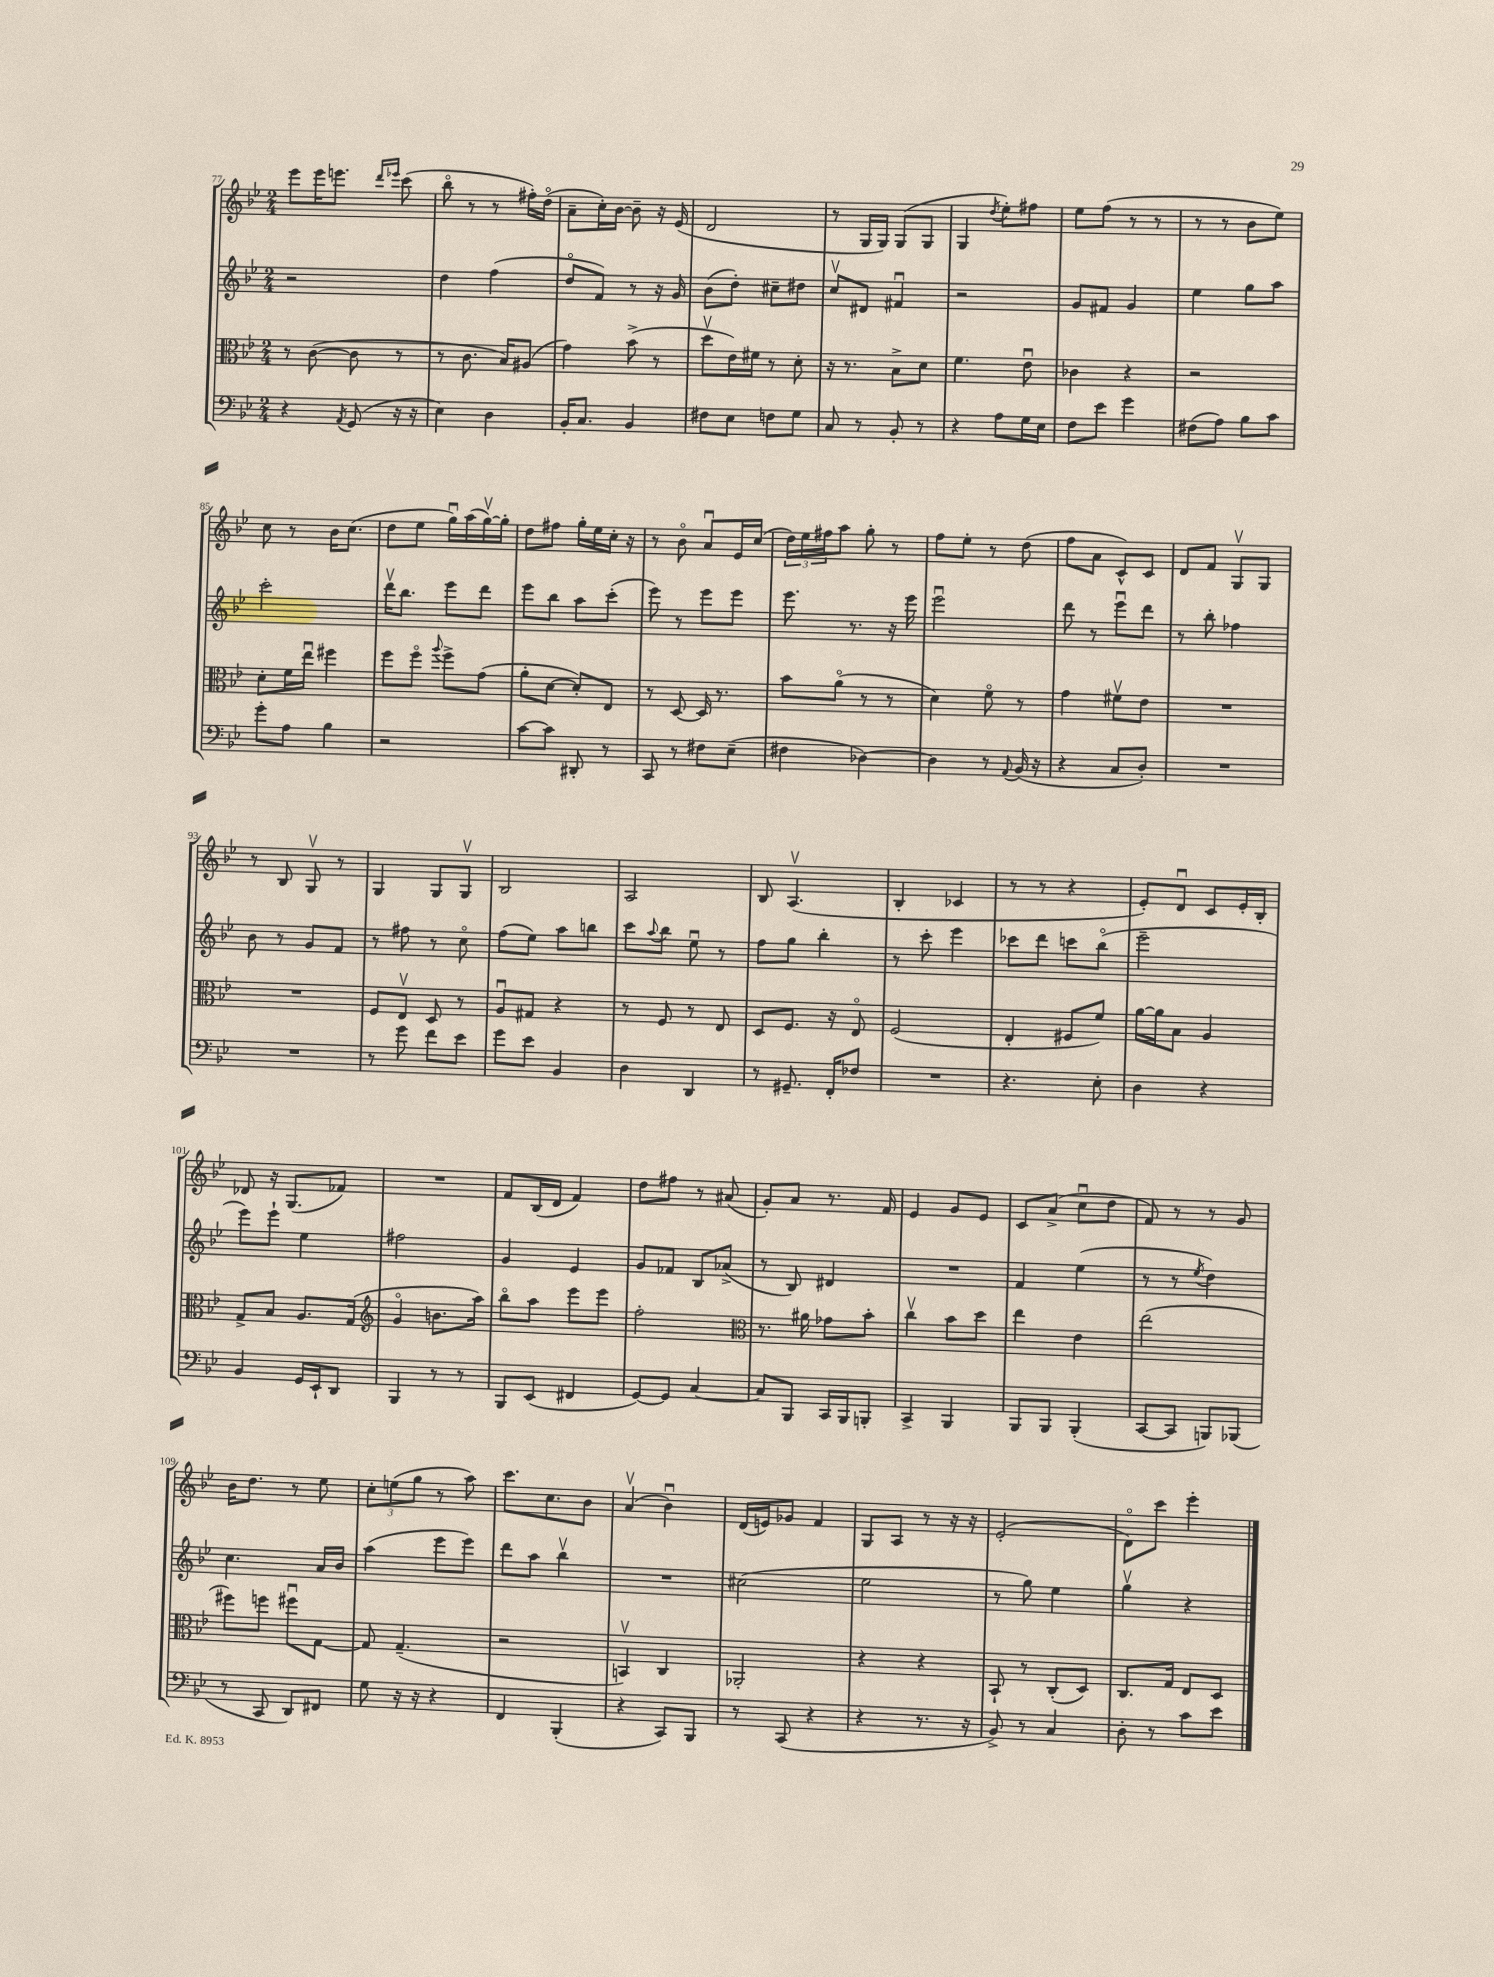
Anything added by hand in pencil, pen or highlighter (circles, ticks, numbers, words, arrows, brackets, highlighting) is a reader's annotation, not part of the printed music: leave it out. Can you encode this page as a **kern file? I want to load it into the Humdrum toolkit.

**kern	**kern	**kern	**kern
*part4	*part3	*part2	*part1
*staff4	*staff3	*staff2	*staff1
*clefF4	*clefC3	*clefG2	*clefG2
*k[b-e-]	*k[b-e-]	*k[b-e-]	*k[b-e-]
*M2/4	*M2/4	*M2/4	*M2/4
=77	=77	=77	=77
4r	8r	2r	8eee-\L
.	([8c\	.	16eee-\K
.	.	.	8.eeen\J
8qAA/	.	.	.
(8GG/	8c\]	.	.
.	.	.	16qqddd/LL
.	.	.	16qqeee-X/JJ
16r	8r	.	(8ccc\
16r	.	.	.
=78	=78	=78	=78
4E-\)	8r	4dd\	8bb-\
.	8.c\	.	8r
4D\	.	(4ff\	8r
.	16B-/KL)	.	.
.	(8A#X/J	.	16ff#X'\LL)
.	.	.	(16dd\JJ
=79	=79	=79	=79
16BB-'/KL	4g\)	8dd/L	8a~\L
8.C/J	.	.	.
.	.	8f/J)	16cc'\L)
.	.	.	[16b-\JJ
4BB-/	(8b-^\	8r	8b-~\]
.	8r	16r	16r
.	.	16g/	(16e-/
=80	=80	=80	=80
8F#X\L	8ddv\L	(8b-\L	2d/
8E-\J	16e-\L)	8dd'\J)	.
.	16f#X\JJ	.	.
8Fn\L	8r	8cc#X~\L	.
8G\J	8d'\	8dd#X\J	.
=81	=81	=81	=81
8C/	16r	8ccv/L	8r
.	8.r	.	.
8r	.	8d#X/J	16G/LL
.	.	.	16G/JJ)
8BB-'/	8B-^\L	4f#Xu/	(8G/L
8r	8d\J	.	8G/J
=82	=82	=82	=82
4r	4.f\	2r	4G/
.	.	.	8qdd/
8A\L	.	.	8ee-'\L)
16G\L	8e-u\	.	8ff#X\J
16E-\JJ	.	.	.
=83	=83	=83	=83
8F\L	4c-X\	8g/L	8ee-\L
8e-\J	.	8f#X/J	(8ff\J
4g\	4r	4g/	8r
.	.	.	8r
=84	=84	=84	=84
(8F#X\L	2r	4ee-\	8r
8A\J)	.	.	8r
8B-\L	.	8gg\L	8b-\L
8c\J	.	8aa\J	8ee-\J)
!!LO:LB:g=z
=85	=85	=85	=85
8g'\L	8d'\L	2ccc'\	8cc\
8A\J	16f\L	.	8r
.	16ee-u\JJ	.	.
4B-\	4ff#X\	.	16b-\KL
.	.	.	(8.cc\J
=86	=86	=86	=86
2r	8ff\L	16dddv\KL	8dd\L
.	.	8.bb-\J	.
.	8ff\J	.	8ee-\J
.	8qqaa/	.	.
.	8ff^\L	8eee-\L	16ggu\LL)
.	.	.	(16aa\
.	(8g\J	8ddd\J	[16ggv\)
.	.	.	16gg'\JJ]
=87	=87	=87	=87
[8c\L	8a'\L	8eee-\L	8dd\L
8c\J]	[8d\J	8bb-\J	8ff#X\J
8DD#X'/	8d'/L])	8aa\L	16gg'\LL
.	.	.	16ee-\
8r	8E-/J	(8ccc'\J	16cc'\JJ
.	.	.	16r
=88	=88	=88	=88
8CC/	8r	8eee-\)	8r
8r	[8D/	8r	8b-\
8F#X\L	16D/]	8eee-\L	8au/L
.	8.r	.	.
(8E-~\J	.	8eee-\J	16e-/L
.	.	.	(16cc/JJ
=89	=89	=89	=89
4F#X\	8b-\L	8.eee-\	24dd\LL)
.	.	.	24ee-\
.	.	.	24ff#X\J
.	(8a\J	.	8aa\J
.	.	8.r	.
[4D-X\)	8r	.	8gg'\
.	8r	16r	8r
.	.	16eee-\	.
=90	=90	=90	=90
4D-\]	4d\)	2eee-u\	8ff\L
.	.	.	8ee-'\J
8r	8f\	.	8r
8qqAA/	.	.	.
(16BB-/	8r	.	(8dd\
16r	.	.	.
=91	=91	=91	=91
4r	4g\	8ddd\	8ff\L
.	.	8r	8a\J
8C/L	8f#Xv\L	8eee-u\L	8c^^/L)
8D'/J)	8e-\J	8ddd\J	8c/J
=92	=92	=92	=92
2r	2r	8r	8d/L
.	.	8bb-'\	8f/J
.	.	4ff-X\	8Gv/L
.	.	.	8G/J
!!LO:LB:g=z
=93	=93	=93	=93
2r	2r	8b-\	8r
.	.	8r	8B-/
.	.	8g/L	8Gv/
.	.	8f/J	8r
=94	=94	=94	=94
8r	8F/L	8r	4G/
8g\	8E-v/J	8ff#X\	.
8f\L	8D/	8r	8G/L
8e-\J	8r	8cc\	8Gv/J
=95	=95	=95	=95
8g\L	8Au/L	(8ff\L	2B-/
8e-\J	8G#X/J	8ee-\J)	.
4BB-/	4r	8aa\L	.
.	.	8bbn\J	.
=96	=96	=96	=96
4D\	8r	8ccc\L	2A/
.	.	8qqaa/	.
.	8F/	8bb-\J	.
4DD/	8r	8ee-u\	.
.	8E-/	8r	.
=97	=97	=97	=97
8r	8D/L	8ff\L	8B-/
8.GG#X~/	8.F/J	8gg\J	(4.Av/
.	.	4bb-'\	.
16FF'/KL	16r	.	.
8F-X/J	8E-/	.	.
=98	=98	=98	=98
2r	(2F/	8r	4B-'/
.	.	8ccc'\	.
.	.	4eee-\	4c-X/
=99	=99	=99	=99
4.r	4E-'/	8ccc-X\L	8r
.	.	8ddd\J	8r
.	8F#X/L	8cccn\L	4r
8E-'\	8f/J)	(8bb-\J	.
=100	=100	=100	=100
4D\	[16a\LL	2eee-~\	8e-'/L)
.	16a\J]	.	.
.	8B-\J	.	8du/J
4r	4A/	.	8c/L
.	.	.	16e-'/L
.	.	.	16B-'/JJ
!!LO:LB:g=z
=101	=101	=101	=101
4BB-/	8G^/L	8eee-\L)	8d-X/
.	8B-/J	8eee-`\J	16r
.	.	.	(8.G/L
16GG/LL	8.A/L	4ee-\	.
16EE-`/J	.	.	.
8DD/J	.	.	8f-X/J)
.	(16G/Jk	.	.
=102	=102	=102	=102
*	*clefG2	*	*
4BBB-/	4g/	2ff#X\	2r
8r	8.bn\L	.	.
8r	.	.	.
.	16aa\Jk)	.	.
=103	=103	=103	=103
8BBB-/L	8bb-\L	4g/	8f/L
(8EE-/J	8aa\J	.	(16B-/L
.	.	.	16d/JJ
4FF#X/	8eee-\L	4e-/	4f/)
.	8eee-\J	.	.
=104	=104	=104	=104
[8GG/L)	2ff'\	8g/L	8dd\L
8GG/J]	.	8f-X/J	8ff#X\J
[4C/	.	8B-/L	8r
.	.	(8a-X^/J	(8a#X/
=105	=105	=105	=105
*	*clefC3	*	*
8C/L]	8.r	8r	8g'/L)
8BBB-/J	.	8B-/)	8a/J
.	16a#X\	.	.
16CC/LL	8g-X\L	4d#X/	8.r
16BBB-/J	.	.	.
8BBBn'/J	8b-'\J	.	.
.	.	.	16f/
=106	=106	=106	=106
4CC^/	4ccv\	2r	4e-/
4BBB-/	8b-\L	.	8g/L
.	8dd\J	.	8e-/J
=107	=107	=107	=107
8BBB-/L	4ee-\	4f/	8c/L
8BBB-/J	.	.	(8a^/J
(4BBB-'/	4e-\	(4ee-\	8ccu\L
.	.	.	8dd\J
=108	=108	=108	=108
[8CC/L	(2ee-\	8r	8f/)
8CC/J]	.	8r	8r
.	.	8qee-/	.
8BBBn/L)	.	4dd\)	8r
(8BBB-X/J	.	.	8g/
!!LO:LB:g=z
=109	=109	=109	=109
8r	8ff#X\L)	4.cc\	16b-\KL
.	.	.	8.dd\J
8CC/	8ffn\J	.	.
8DD/L)	8ff#Xu\L	.	8r
8FF#X/J	[8G\J	16a/LL	8ee-\
.	.	16b-/JJ	.
=110	=110	=110	=110
8G\	8G/]	(4aa\	12cc'\L
.	.	.	(12een\
16r	(4.G~/	.	.
.	.	.	12gg\J
16r	.	.	.
4r	.	8eee-\L	8r
.	.	8eee-\J)	8aa\)
=111	=111	=111	=111
4FF/	2r	8ddd\L	8.ccc\L
.	.	8aa\J	.
.	.	.	8.cc\
(4BBB-'/	.	4bb-v\	.
.	.	.	8b-\J
=112	=112	=112	=112
4r	4BBnv/)	2r	(4av/
8CC/L)	4C/	.	4b-u\)
8BBB-/J	.	.	.
=113	=113	=113	=113
8r	2AA-X'/	(2cc#X\	(16d/LL
.	.	.	16en/J)
(8CC/	.	.	8g-X/J
4r	.	.	4f/
=114	=114	=114	=114
4r	4r	2ee-\	8G/L
.	.	.	8A/J
8.r	4r	.	8r
.	.	.	16r
16r	.	.	16r
=115	=115	=115	=115
8BB-^/)	8BB-`/	8r	(2e-'/
8r	8r	8gg\)	.
4C/	(8C'/L	4ee-\	.
.	8D/J)	.	.
=116	=116	=116	=116
8D'\	8.C/L	4ggv\	8d\L)
8r	.	.	8ccc\J
.	16G/Jk	.	.
8c\L	8E-/L	4r	4eee-'\
8e-\J	8D/J	.	.
==	==	==	==
*-	*-	*-	*-
